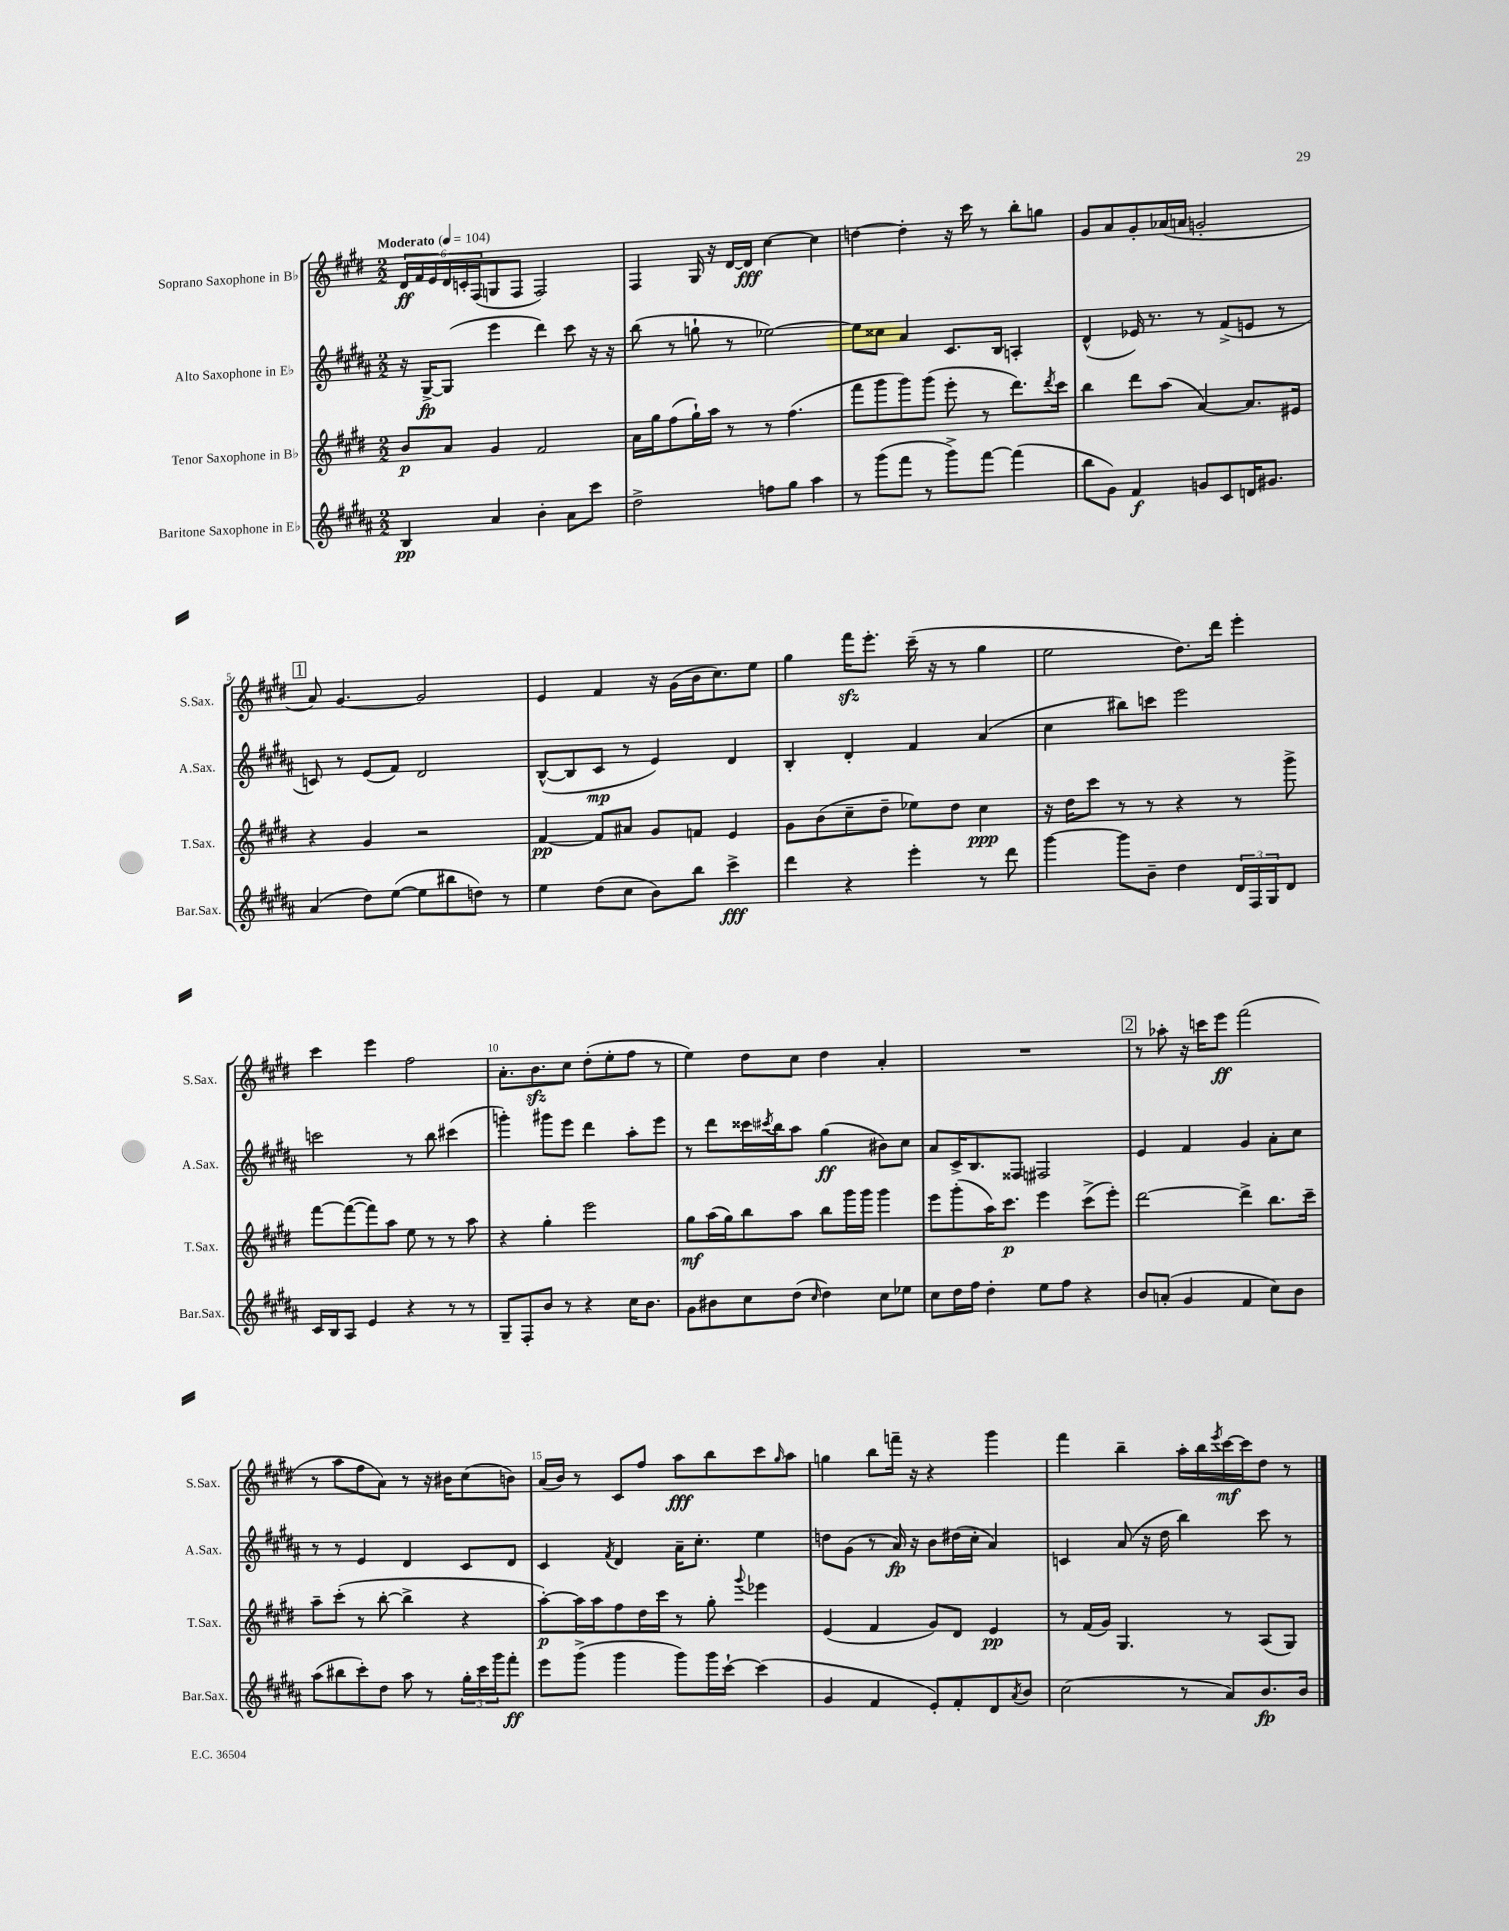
<<
\new StaffGroup <<
\new Staff = "s0" \with { instrumentName = "Soprano Saxophone in Bb" shortInstrumentName = "S.Sax." } {
    \clef treble \key e \major \numericTimeSignature \time 2/2 \tempo "Moderato" 4 = 104
    \tuplet 6/4 { dis'16\ff fis'16 e'16 dis'16 c'16-. fis16( } g8 fis8 fis2) |
    fis4 gis16 r16 dis'16~ dis'16\fff cis''4~ cis''4 |
    d''4~ d''4-. r16 cis'''16 r8 b''8-. g''8 |
    gis'8 a'8 gis'8-. aes'16( a'16 g'2-. |
    \mark \markup { \box "1" } a'8) gis'4.~ gis'2 |
    e'4 fis'4 r16 gis'16( b'16 cis''8.) e''8 |
    gis''4 fis'''16\sfz e'''8.-. cis'''16--( r16 r8 gis''4 |
    e''2 dis''8.) dis'''16 e'''4-. |
    cis'''4 e'''4 fis''2 |
    a'8.-. b'8.\sfz cis''8 dis''8-.( e''8-. fis''8 r8 |
    e''4) dis''8 cis''8 dis''4 a'4-. |
    R1 |
    \mark \markup { \box "2" } r8 aes''8-. r16 c'''16 e'''8\ff fis'''2( |
    r8 a''8 fis''8 a'8) r8 r16 bis'16 cis''8( b'8) |
    a'16( b'16) r8 cis'8 fis''8 a''8\fff b''8 cis'''8 \grace { gis''16 } a''8 |
    g''4 b''8 f'''16-- r16 r4 gis'''4 |
    fis'''4 b''4-- a''16-. b''16 \acciaccatura { e'''8 } cis'''16~\mf cis'''16 dis''8 r8 \bar "|." |
}
\new Staff = "s1" \with { instrumentName = "Alto Saxophone in Eb" shortInstrumentName = "A.Sax." } {
    \clef treble \key b \major \numericTimeSignature \time 2/2
    r16 gis16~->\fp gis8( e'''4 dis'''4) cis'''8 r16 r16 |
    b''8( r8 g''8-! r8 ees''2~) |
    ees''8 cisis''8 ais'4 cis'8. b16 a4-. |
    dis'4-^( ees'16) r8. r8 fis'8->( e'8 r8 |
    \mark \markup { \box "1" } c'8) r8 e'8( fis'8) dis'2 |
    b8~-^( b8 cis'8\mp r8 e'4) dis'4 |
    b4-. dis'4-. fis'4 ais'4( |
    cis''4 bis''8) c'''8 e'''2 |
    c'''2 r8 b''8 cis'''4( |
    g'''4-.) gis'''8 e'''8 dis'''4 ais''8-. e'''8 |
    r8 dis'''8 cisis'''16 \acciaccatura { cis'''8 } b''16 ais''8 gis''4\ff( bis'8) cis''8 |
    ais'8 cis'16-> b8. fisis8 fis2 |
    \mark \markup { \box "2" } e'4 fis'4 gis'4 ais'8-. cis''8 |
    r8 r8 e'4 dis'4 cis'8 dis'8 |
    cis'4 \acciaccatura { fis'8 } dis'4 ais'16-- cis''8.-. e''4 |
    d''8 gis'8( r8 ais'16\fp) r16 b'8 dis''16( cis''16-. ais'4) |
    c'4 ais'8( r16 dis''16 b''4) cis'''8 r8 \bar "|." |
}
\new Staff = "s2" \with { instrumentName = "Tenor Saxophone in Bb" shortInstrumentName = "T.Sax." } {
    \clef treble \key e \major \numericTimeSignature \time 2/2
    b'8\p a'8 gis'4 fis'2 |
    a'16 gis''16 fis''8( gis''16-!) a''16 r8 r8 fis''4.( |
    fis'''8 gis'''8 gis'''8) gis'''8( e'''8-. r8 dis'''8.) \acciaccatura { dis'''8 } cis'''16 |
    b''4 dis'''8 a''8( a'4~) a'8. eis'16 |
    \mark \markup { \box "1" } r4 gis'4 r2 |
    fis'4~\pp fis'8 ais'8 gis'8 f'8 e'4 |
    gis'8 b'8( cis''8-- dis''8-- ees''8) dis''8 cis''4\ppp |
    r16 dis''16 cis'''8 r8 r8 r4 r8 gis'''8-> |
    fis'''8~ fis'''8~( fis'''8) a''8 e''8 r8 r8 a''8 |
    r4 gis''4-. e'''2 |
    gis''8\mf a''16( gis''16) b''8 a''8 b''8 gis'''16 gis'''16 gis'''4 |
    e'''8 gis'''8-.( a''16) cis'''8.\p e'''4 cis'''8->( e'''8-.) |
    \mark \markup { \box "2" } dis'''2~ dis'''4-> b''8. cis'''16-- |
    a''8-- cis'''8-.( r8 b''8~-. b''4-> r4 |
    a''8~-.\p) a''16 a''16 fis''8 dis''16 cis'''16 r8 gis''8-. \appoggiatura { gis'''8 } ees'''4 |
    e'4( fis'4 gis'8) dis'8 e'4\pp |
    r8 fis'16( gis'16) gis4. r8 a8( gis8) \bar "|." |
}
\new Staff = "s3" \with { instrumentName = "Baritone Saxophone in Eb" shortInstrumentName = "Bar.Sax." } {
    \clef treble \key b \major \numericTimeSignature \time 2/2
    b4\pp ais'4 b'4-. ais'8 cis'''8 |
    dis''2-> f''8 gis''8 ais''4 |
    r8 gis'''8( fis'''8 r8 gis'''8->) fis'''8~ fis'''4( |
    b''8 gis'8) fis'4\f g'8 cis'8 d'16 gis'8. |
    \mark \markup { \box "1" } ais'4( dis''8) e''8~( e''8 bis''8 d''8) r8 |
    e''4 dis''8( cis''8 b'8) b''8 cis'''4->\fff |
    dis'''4 r4 e'''4-. r8 dis'''8 |
    gis'''4~ gis'''8 b'8-- dis''4 \tuplet 3/2 { dis'16 fis16 gis16 } dis'8 |
    cis'16 b16 ais8 e'4 r4 r8 r8 |
    gis8-- fis8-. b'8 r8 r4 cis''16 b'8. |
    gis'8 bis'8 cis''8 dis''8( \grace { cis''16 } dis''4) cis''8 ees''8 |
    cis''8 dis''16 fis''16 dis''4-. e''8 fis''8 r4 |
    \mark \markup { \box "2" } b'8 a'8-.( gis'4 fis'4 cis''8) b'8 |
    ais''8( bis''8 cis'''8-.) dis''8 ais''8 r8 \tuplet 3/2 { gis''16-. cis'''16 gis'''16 } fis'''8-.\ff |
    e'''8 gis'''8->( gis'''4 gis'''8) gis'''16 cis'''16~-! cis'''4( |
    gis'4 fis'4 e'8-.) fis'8-. dis'8 \acciaccatura { ais'8 } b'8 |
    cis''2( r8 ais'8) b'8.\fp b'16 \bar "|." |
}
>>
>>
\layout { \context { \Score \override BarNumber.break-visibility = ##(#f #t #t) barNumberVisibility = #(every-nth-bar-number-visible 5) } }
